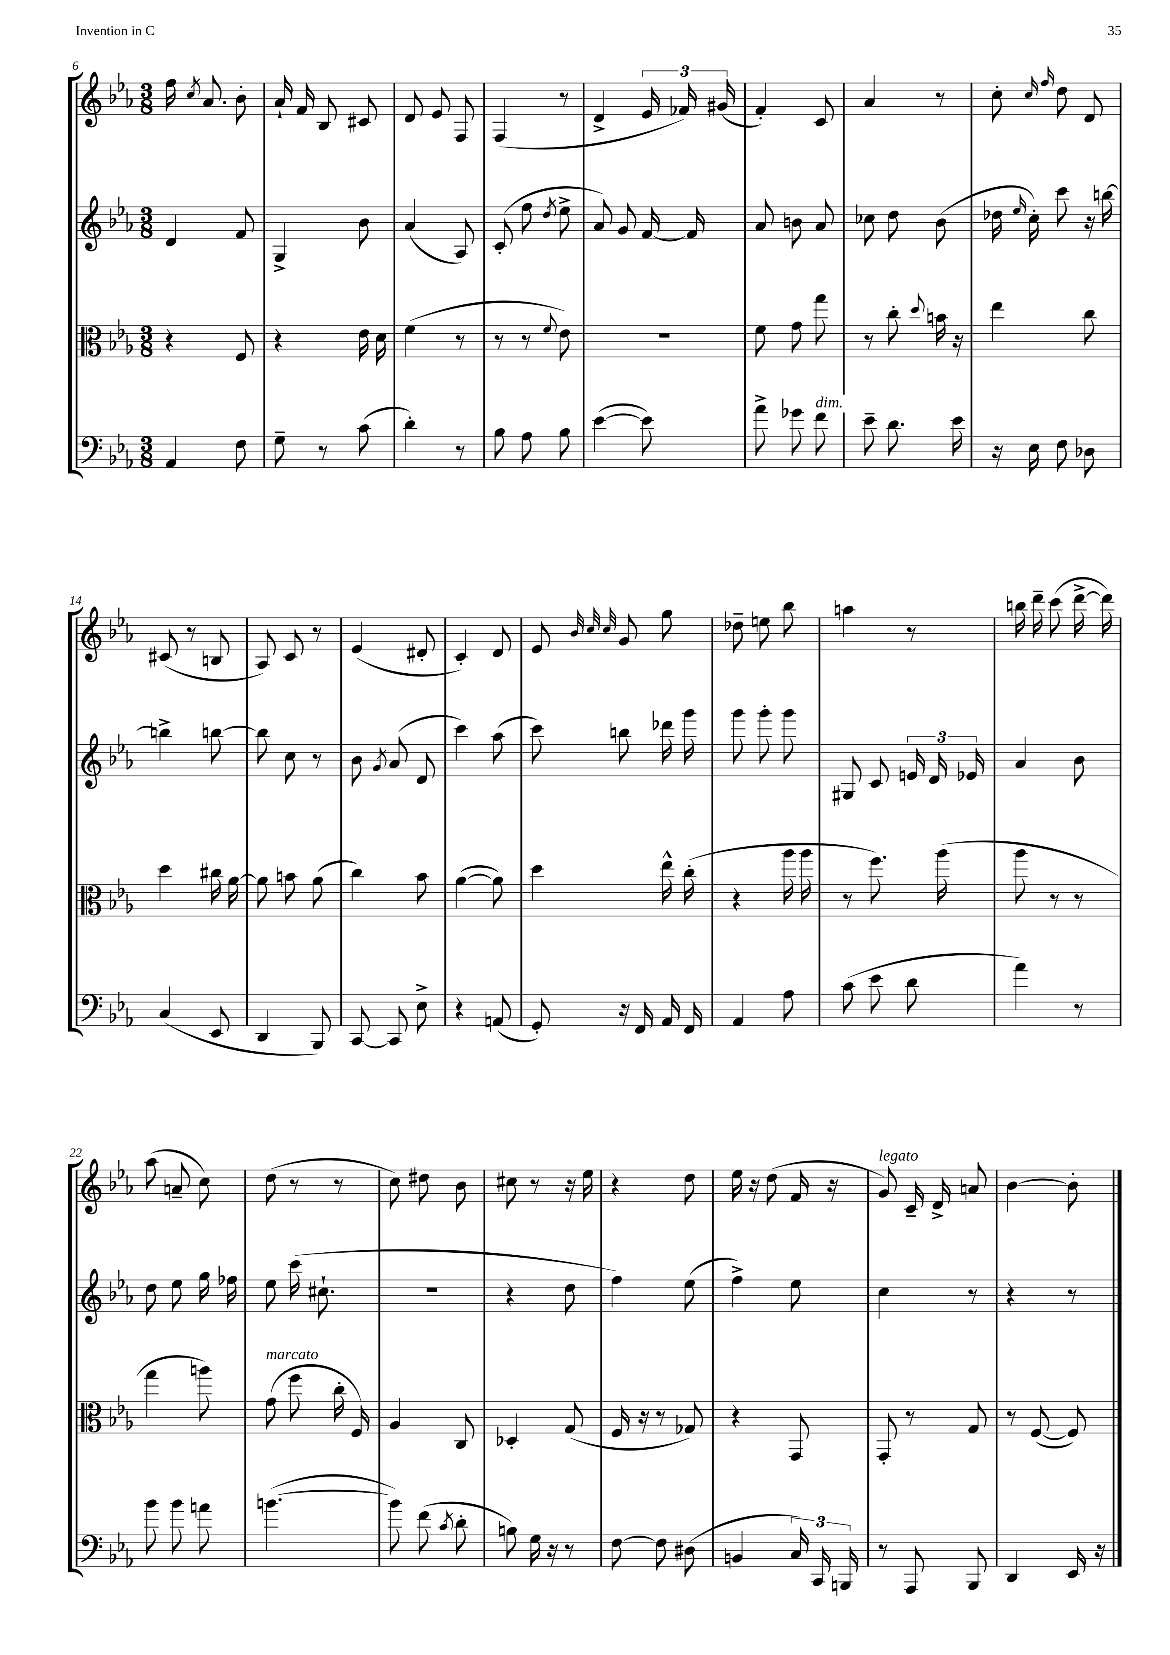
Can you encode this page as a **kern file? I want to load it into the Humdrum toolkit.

**kern	**kern	**kern	**kern
*staff4	*staff3	*staff2	*staff1
*clefF4	*clefC3	*clefG2	*clefG2
*k[b-e-a-]	*k[b-e-a-]	*k[b-e-a-]	*k[b-e-a-]
*M3/8	*M3/8	*M3/8	*M3/8
4AA-	4r	4d	16ff
.	.	.	8qcc
.	.	.	8.a-
8F	8F	8f	8b-'
=	=	=	=
8G~	4r	4G^	16a-`
.	.	.	16f
8r	.	.	8B-
(8c	16e-	8b-	8c#
.	16d	.	.
=	=	=	=
4d')	(4f	(4a-	8d
.	.	.	8e-
8r	8r	8A-)	8F
=	=	=	=
8B-	8r	(8c'	(4F
8A-	8r	8ff	.
.	8qqf	8qdd	.
8B-	8e-)	8ee-^	8r
=	=	=	=
([4e-	4.r	8a-)	4d^
.	.	8g	.
8e-])	.	[16f	24e-
.	.	.	24f-)
.	.	16f]	.
.	.	.	(24g#
=	=	=	=
8a-^	8f	8a-	4f')
8g-	8g	8b	.
8f	8gg	8a-	8c
=	=	=	=
8e-~	8r	8cc-	4a-
8.d	8cc'	8dd	.
.	8qqdd	.	.
.	16b	(8b-	8r
16e-	16r	.	.
=	=	=	=
16r	4ee-	16dd-	8cc'
.	.	16qqee-	.
16E-	.	16cc')	.
.	.	.	16qqcc
.	.	.	16qqff
8F	.	8ccc	8dd
8D-	8cc	16r	8d
.	.	[16bb	.
=	=	=	=
(4C	4dd	4bb^]	(8c#
.	.	.	8r
8EE-	16cc#	[8bb	8B
.	[16a-	.	.
=	=	=	=
4DD	8a-]	8bb]	8A-)
.	8b	8cc	8c
8BBB-)	(8a-	8r	8r
=	=	=	=
[8CC	4cc)	8b-	(4e-
.	.	8qg	.
8CC]	.	(8a-	.
8E-^	8b-	8d	8d#'
=	=	=	=
4r	([4a-	4ccc)	4c')
(8AA	8a-])	(8aa-	8d
=	=	=	=
8GG')	4dd	8ccc)	8e-
.	.	.	32qqb-
.	.	.	32qqcc
.	.	.	32qqcc
16r	.	8bb	8g
16FF	.	.	.
16AA-	16ee-^^	16ddd-	8gg
16FF	(16cc'	16ggg	.
=	=	=	=
4AA-	4r	8ggg	8dd-~
.	.	8ggg'	8ee
8A-	16aa-	8ggg	8bb-
.	16aa-	.	.
=	=	=	=
(8c	8r	8G#	4aa
8e-	8.ff)	8c	.
8d	.	24e	8r
.	.	24d	.
.	(16aa-	.	.
.	.	24e-	.
=	=	=	=
4a-)	8aa-	4a-	16bb
.	.	.	16ddd~
.	8r	.	(8ccc
8r	8r	8b-	[16ddd^
.	.	.	16ddd])
=	=	=	=
8b-	4gg	8dd	(8aa-
8b-	.	8ee-	8a~
8a	8aa)	16gg	8cc)
.	.	16ff-	.
=	=	=	=
([4.b	(8g	8ee-	(8dd
.	8ff	(16ccc	8r
.	.	8.cc#`	.
.	16cc'	.	8r
.	16F)	.	.
=	=	=	=
8b])	4A-	4.r	8cc)
(8f	.	.	8dd#
8qc	.	.	.
8d'	8C	.	8b-
=	=	=	=
8B)	4D-'	4r	8cc#
16G	.	.	8r
16r	.	.	.
8r	(8G	8dd	16r
.	.	.	16ee-
=	=	=	=
[8F	16F	4ff)	4r
.	16r	.	.
8F]	8r	.	.
(8D#	8G-)	(8ee-	8dd
=	=	=	=
4BB	4r	4ff^)	16ee-
.	.	.	16r
.	.	.	(8dd
24C)	8GG	8ee-	16f
24CC	.	.	.
.	.	.	16r
24BBB	.	.	.
=	=	=	=
8r	8GG'	4cc	8g)
8AAA-	8r	.	16c~
.	.	.	16d^
8BBB-	8G	8r	8a
=	=	=	=
4DD	8r	4r	[4b-
.	([8F	.	.
16EE-	8F])	8r	8b-']
16r	.	.	.
==	==	==	==
*-	*-	*-	*-
